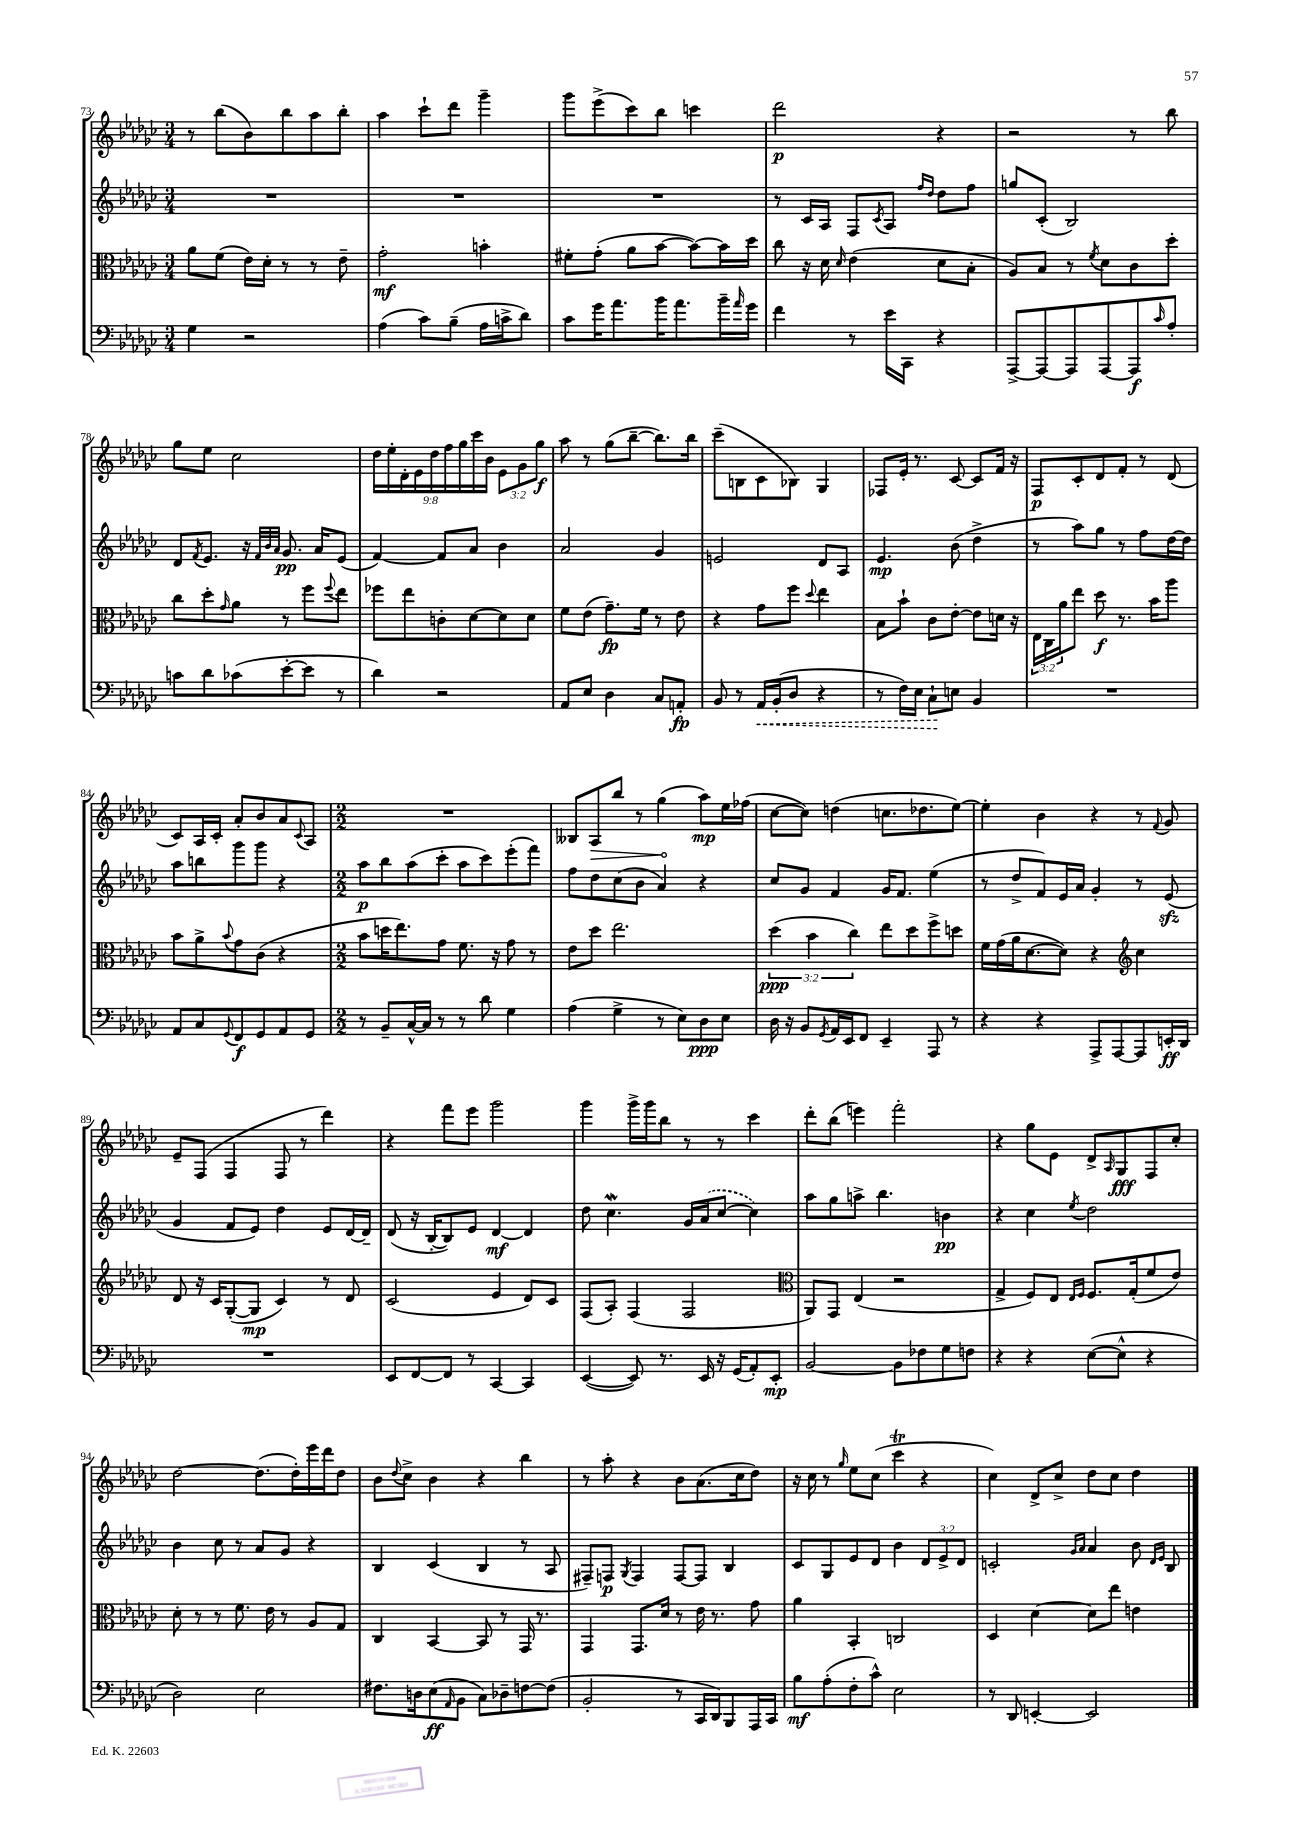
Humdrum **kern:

**kern	**kern	**kern	**kern
*staff4	*staff3	*staff2	*staff1
*clefF4	*clefC3	*clefG2	*clefG2
*k[b-e-a-d-g-c-]	*k[b-e-a-d-g-c-]	*k[b-e-a-d-g-c-]	*k[b-e-a-d-g-c-]
*M3/4	*M3/4	*M3/4	*M3/4
4G-\	8a-\L	2.r	8r
.	(8f\J	.	(8bb-\L
2r	16e-\LL)	.	8b-\)
.	16d-'\JJ	.	.
.	8r	.	8bb-\
.	8r	.	8aa-\
.	8e-~\	.	8bb-'\J
=	=	=	=
(4A-\	2g-'\	2.r	4aa-\
8c-\L)	.	.	8ccc-`\L
(8B-~\J	.	.	8ddd-\J
16A-\LL	4b'\	.	4ggg-~\
16c^\J	.	.	.
8d-\J)	.	.	.
=	=	=	=
8c-\L	8f#'\L	2.r	8ggg-\L
16g-\K	(8g-'\J	.	(8eee-^\
8.a-\	.	.	.
.	8a-\L	.	8ccc-\)
16b-\K	[8b-\J	.	8bb-\J
8.a-\	.	.	.
.	8b-\_L)	.	4ccc\
16b-~\L	16b-\]L	.	.
16qqa-/	.	.	.
16g-\JJ	16dd-\JJ	.	.
=	=	=	=
4f\	8cc-\	8r	2ddd-\
.	16r	16c-/LL	.
.	16d-\	16A-/JJ	.
.	16qqd-/	.	.
8r	(4e-\	8F/L	.
.	.	8qc-/	.
16e-\LL	.	8A-/J	.
16CC-\JJ	.	.	.
.	.	16qqff/LL	.
.	.	16qqdd-/JJ	.
4r	8d-\L	8dd-\L	4r
.	8B-'\J	8ff\J	.
=	=	=	=
[8AAA-^/L	8A-/L)	8gg/L	2r
8AAA-/_	8B-/J	(8c-'/J	.
8AAA-/]	8r	2B-/)	.
.	8qf/	.	.
[8AAA-/	8d-\L	.	.
8AAA-/]	8c-\	.	8r
16qqc-/	.	.	.
8A-'/J	8dd-'\J	.	8bb-\
=	=	=	=
8c\L	8cc-\L	8d-/L	8gg-\L
.	.	8qf/	.
8d-\	8dd-'\	8.e-/J	8ee-\J
.	16qqg-/	.	.
(8c-\	8a-\J	.	2cc-\
.	.	16r	.
.	.	32qqf/LLL	.
.	.	32qqb-/	.
.	.	32qqa-/JJJ	.
[8e-'\	8r	8.g-/	.
8e-\]J	8ff\L	.	.
.	.	16a-/LK	.
.	8qqff/	.	.
8r	8ee-\J	(8e-/J	.
=	=	=	=
4d-\)	8ff-\L	[4f/)	18dd-\LL
.	.	.	18ee-'\
.	.	.	18d-'\
.	8ee-\	.	.
.	.	.	18e-\
.	.	.	18dd-\
2r	8c'\	8f/]L	.
.	.	.	18ff\
.	.	.	18gg-\
.	[8d-\	8a-/J	.
.	.	.	18ccc-\
.	.	.	18b-\JJ
.	8d-\]	4b-\	12e-\L
.	.	.	12g-\
.	8d-\J	.	.
.	.	.	12gg-\J
=	=	=	=
8AA-/L	8f\L	2a-/	8aa-\
8E-/J	(8e-\J	.	8r
4D-\	8.g-~\L)	.	(8gg-\L
.	.	.	[8bb-~\J
.	16f\Jk	.	.
8C-/L	8r	4g-/	8.bb-\]L)
8AA'/J	8e-\	.	.
.	.	.	16bb-\Jk
=	=	=	=
8BB-/	4r	2e/	(8ccc-~\L
8r	.	.	8B\
16AA-/LL	8g-\L	.	8c-\
(16BB-'/J	.	.	.
8D-/J	8ff\J	.	8B-\J)
.	8qqdd-/	.	.
4r	4ee-\	8d-/L	4G-/
.	.	8A-/J	.
=	=	=	=
8r	8B-\L	4.e-/	8F-/L
16F\LL)	8b-`\J	.	16e-'/Jk
16E-\JJ	.	.	8.r
8C-`\L	8c-\L	.	.
8E\J	[8e-'\J	(8b-\	[8c-/
4BB-/	8e-\]L	4dd-^\	8c-/]L
.	16d\Jk	.	16f/Jk
.	16r	.	16r
=	=	=	=
2.r	24E-\LL	8r	8F/L
.	24C-\	.	.
.	24a-\J	.	.
.	8ee-\J	8aa-\L)	8c-'/
.	8dd-\	8gg-\J	8d-/
.	8.r	8r	8f'/J
.	.	8ff\L	8r
.	16b-\LK	.	.
.	8aa-\J	[16dd-\L	(8d-/
.	.	16dd-\]JJ	.
=	=	=	=
8AA-/L	8b-\L	8aa-\L	8c-/L)
8C-/	8a-^\	8bb\	16A-/L
.	.	.	16c-'/JJ
8qqGG-/	8qqb-/	.	.
8FF/	8g-\	8ggg-\	8a-'/L
8GG-/	(8c-\J	8ggg-\J	8b-/
8AA-/	4r	4r	8a-/
.	.	.	8qqc-/
8GG-/J	.	.	8A-/J
=	=	=	=
*M2/2	*M2/2	*M2/2	*M2/2
8r	8b-\L	8aa-\L	1r
8BB-~/L	16dd\K	8bb-\	.
.	8.ee-\)	.	.
[16C-^^/L	.	(8aa-\	.
16C-/]JJ	.	.	.
8r	8g-\J	8ccc-'\J	.
8r	8.f\	8aa-\L	.
8d-\	.	8ccc-\)	.
.	16r	.	.
4G-\	8g-\	(8eee-'\	.
.	8r	8fff\J)	.
=	=	=	=
(4A-\	8e-\L	8ff\L	8B--/L
.	8dd-\J	8dd-\	8A-/
4G-^\	2.ee-\	(8cc-\	8bb-/J
.	.	8b-\J	8r
8r	.	4a-/)	(4gg-\
8E-\L)	.	.	.
8D-\	.	4r	8aa-\L)
8E-\J	.	.	16ee-\L
.	.	.	(16ff-\JJ
=	=	=	=
16D-\	(6dd-\	8cc-/L	[8cc-\L
16r	.	.	.
8BB-/L	.	8g-/J	8cc-\]J)
.	6b-\	.	.
8qGG-/	.	.	.
16AA-/L	.	4f/	(4dd\
16EE-/J	.	.	.
.	6cc-\)	.	.
8FF/J	.	.	.
4EE-~/	8ee-\L	16g-/LK	8.cc\L
.	.	8.f/J	.
.	8dd-\	.	.
.	.	.	8.dd-\
8AAA-/	8ff^\	(4ee-\	.
8r	8dd\J	.	[8ee-\J)
=	=	=	=
4r	16f\LL	8r	4ee-'\]
.	(16g-\	.	.
.	16a-\J	8dd-^/L	.
.	[8.d-\	.	.
4r	.	8f/)	4b-\
.	8d-\]J)	16e-/L	.
.	.	16a-/JJ	.
8AAA-^/L	4r	4g-'/	4r
[8AAA-/	.	.	.
*	*clefG2	*	*
8AAA-/]	4cc-\	8r	8r
.	.	.	8qqf/
16EE'/L	.	(8e-/	8g-/
16DD-/JJ	.	.	.
=	=	=	=
1r	8d-/	4g-/	8e-~/L
.	16r	.	(8F/J
.	16c-/LK	.	.
.	([8G-'/	8f/L	4F/
.	8G-/]J	8e-/J)	.
.	4c-/)	4dd-\	8F/
.	.	.	8r
.	8r	8e-/L	4ddd-\)
.	8d-/	[16d-/L	.
.	.	16d-~/]JJ	.
=	=	=	=
8EE-/L	(2c-/	(8d-/	4r
[8FF/	.	16r	.
.	.	[16B-'/LK	.
8FF/]J	.	8B-/])	8fff\L
8r	.	8e-/J	8eee-\J
[4CC-/	4e-/	[4d-/	2ggg-\
4CC-/]	8d-/L)	4d-/]	.
.	8c-/J	.	.
=	=	=	=
([4EE-/	(8F/L	8dd-\	4ggg-\
.	8A-'/J)	4.cc-\	.
8EE-/])	(4F/	.	16ggg-^\LL
.	.	.	16ggg-\J
8.r	.	.	8bb-\J
.	2F/	16g-/LL	8r
16EE-/	.	(16a-/J	.
16r	.	[8cc-/J	8r
(16GG-/LK	.	.	.
8AA-'/)	.	4cc-\])	4ccc-\
8EE-'/J	.	.	.
=	=	=	=
*	*clefC3	*	*
[2BB-/	8AA-/L)	8aa-\L	8ddd-'\L
.	8GG-/J	8gg-\	(8bb-\J
.	(4E-/	8aa^\J	4eee\)
.	.	4.bb-\	.
8BB-\]L	2r	.	2fff'\
8F-\	.	.	.
8G-\	.	4b\	.
8F\J	.	.	.
=	=	=	=
4r	4G-^/	4r	4r
4r	8F/L)	4cc-\	8gg-\L
.	8E-/J	.	8e-\J
.	16qqE-/LL	.	.
.	16qqF/JJ	8qee-/	.
([8E-\L	8.F/L	2dd-\	8d-^/L
.	.	.	16qqA-/
8E-^^\]J	.	.	8G-/
.	(16G-'/k	.	.
4r	8f/	.	8F/
.	8e-/J)	.	8cc-'/J
=	=	=	=
2D-\)	8d-'\	4b-\	[2dd-\
.	8r	.	.
.	8r	8cc-\	.
.	8.f\	8r	.
2E-\	.	8a-/L	(8.dd-\]L
.	16e-\	.	.
.	8r	8g-/J	.
.	.	.	16dd-'\L)
.	8A-/L	4r	16eee-\
.	.	.	16ddd-\J
.	8G-/J	.	8dd-\J
=	=	=	=
8.F#\L	4C-/	4B-/	8b-\L
.	.	.	8qqdd-/
.	.	.	8cc-^\J
16D\k	.	.	.
(8E-\	[4BB-/	(4c-/	4b-\
16qqAA-/	.	.	.
8BB-\J	.	.	.
8C-\L)	8BB-/]	4B-/	4r
8D-~\	8r	.	.
[8F\	16GG-/	8r	4bb-\
.	8.r	.	.
(8F\]J	.	8A-/	.
=	=	=	=
2BB-'/	4GG-/	8F#~/L)	8r
.	.	8F/J	8aa-'\
.	.	8qG-/	.
.	8.GG-/L	4F/	4r
.	16d-/Jk	.	.
8r	8r	[8F/L	8b-\L
16CC-/LL	16e-\	8F/]J	(8.a-\
16DD-/J)	8.r	.	.
8BBB-/	.	4B-/	.
.	.	.	16cc-\k
16AAA-/L	8g-\	.	8dd-\J)
16CC-/JJ	.	.	.
=	=	=	=
8B-\L	4a-\	8c-/L	16r
.	.	.	16cc-\
(8A-'\	.	8G-/	8r
.	.	.	16qqgg-/
8F'\	4BB-'/	8e-/	8ee-\L
8c-^^\J)	.	8d-/J	(8cc-\J
2E-\	2C/	4b-\	4ccc-\
.	.	12d-/L	4r
.	.	12e-^/	.
.	.	12d-/J	.
=	=	=	=
8r	4D-/	2c'/	4cc-\)
8DD-/	.	.	.
[4EE'/	[4d-\	.	8d-^/L
.	.	.	8cc-^/J
.	.	16qqg-/LL	.
.	.	16qqa-/JJ	.
2EE/]	8d-\]L	4a-/	8dd-\L
.	8ee-\J	.	8cc-\J
.	4e\	8b-\	4dd-\
.	.	16qqd-/LL	.
.	.	16qqe-/JJ	.
.	.	8B-/	.
==	==	==	==
*-	*-	*-	*-
